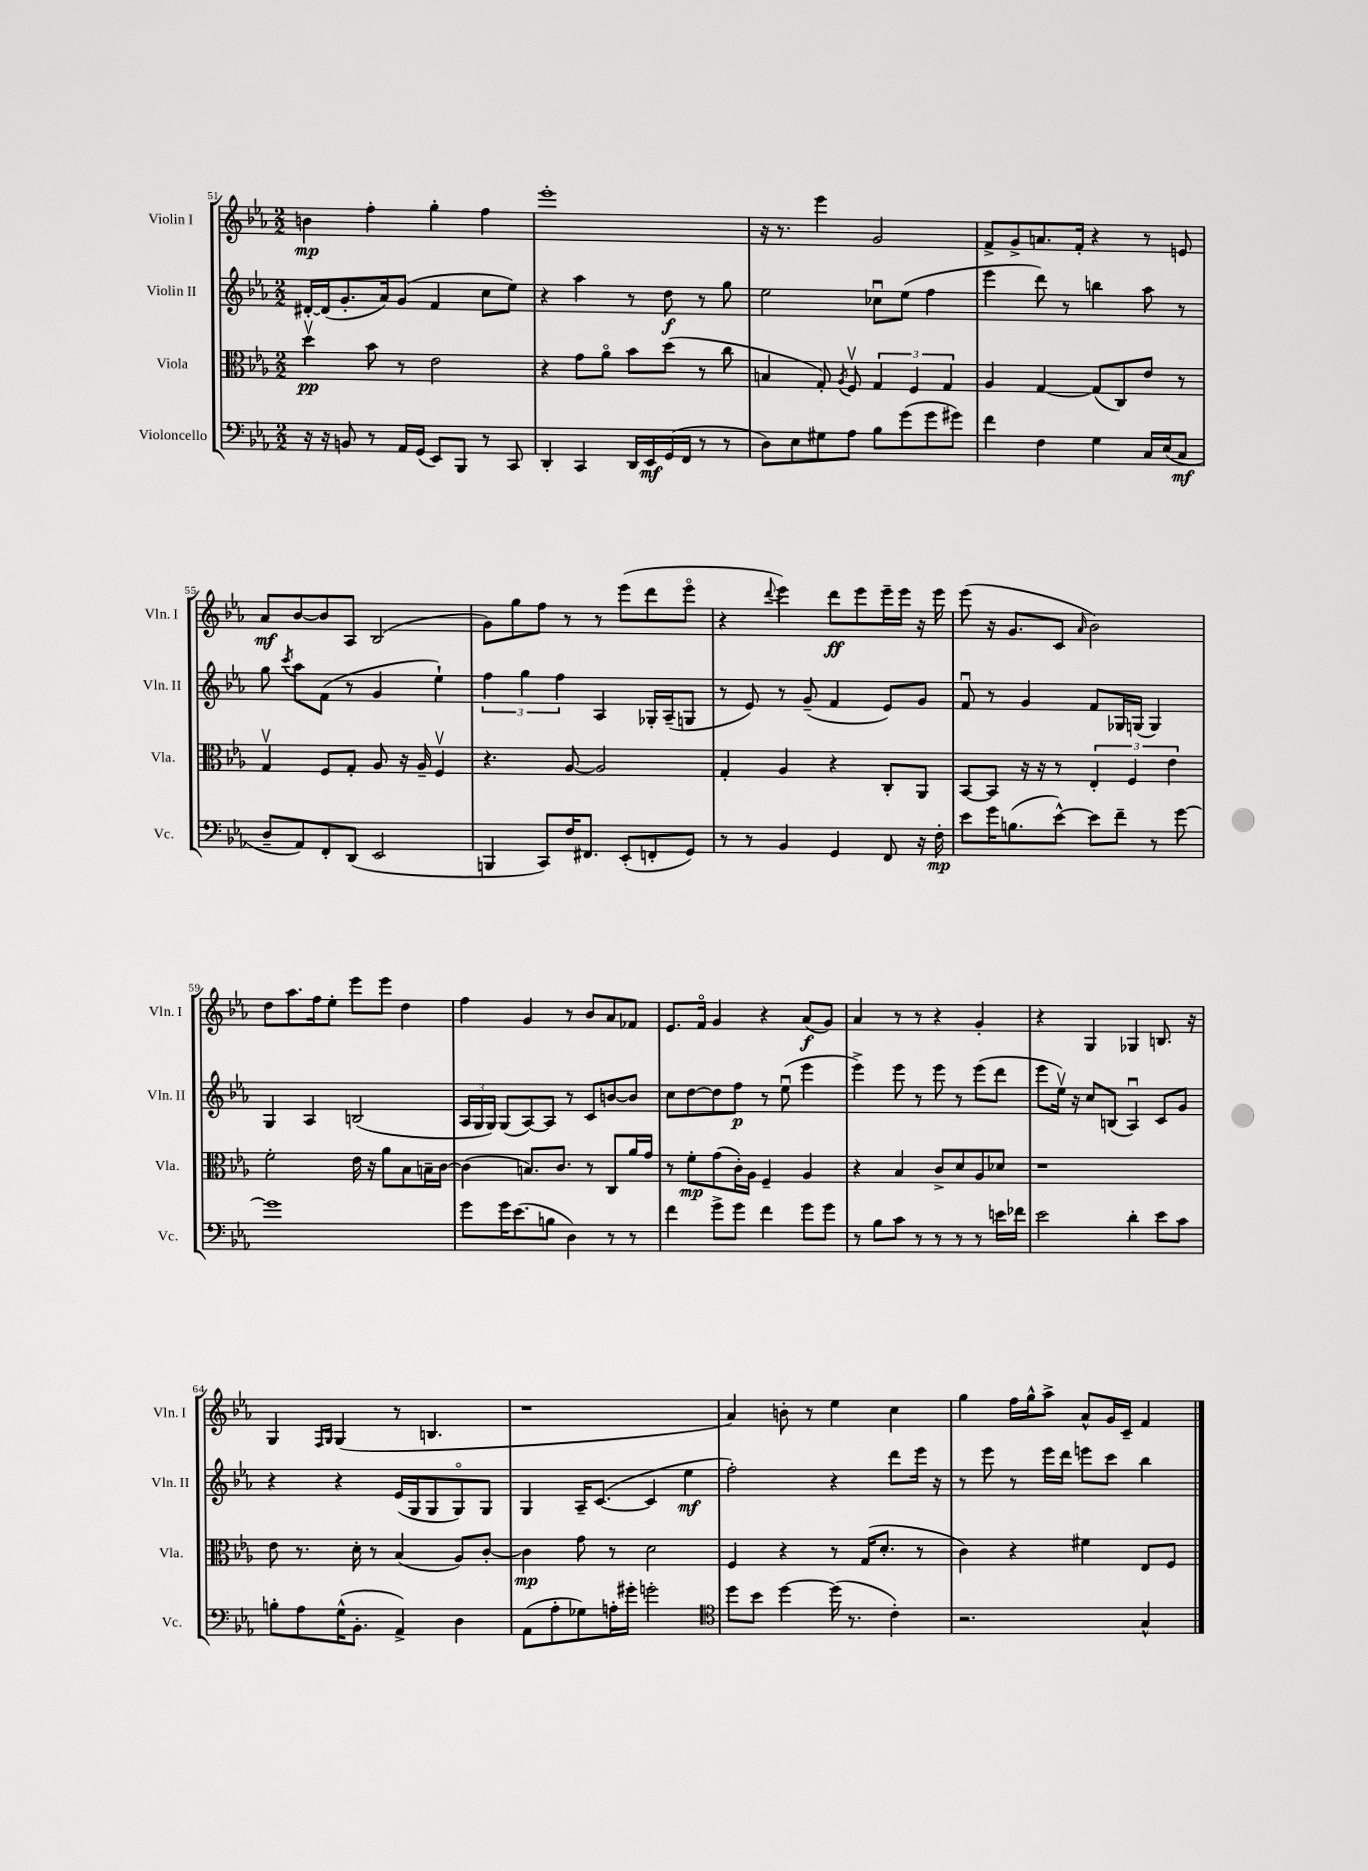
<<
\new StaffGroup <<
\new Staff = "s0" \with { instrumentName = "Violin I" shortInstrumentName = "Vln. I" } {
    \clef treble \key ees \major \numericTimeSignature \time 2/2
    \autoBeamOff b'4\mp f''4-. g''4-. f''4 |
    ees'''1-. |
    r16 r8. ees'''4 g'2 |
    f'8[-> g'8-> a'8. f'16]-. r4 r8 e'8 |
    aes'8[\mf bes'8~ bes'8 aes8] bes2( |
    g'8[) g''8 f''8] r8 r8 ees'''8[( d'''8 ees'''8]\flageolet |
    r4 \appoggiatura { d'''8 } ees'''4) d'''8[\ff ees'''8 ees'''16-- ees'''16] r16 ees'''16 |
    ees'''8( r16 g'8.[ c'8] \grace { aes'16 } bes'2) |
    d''8[ aes''8. f''16 ees''8]-. ees'''8[ ees'''8] d''4 |
    f''4 g'4 r8 bes'8[ aes'8 fes'8] |
    ees'8.[ f'16]\flageolet g'4 r4 aes'8[\f( g'8]) |
    aes'4 r8 r8 r4 g'4-. |
    r4 g4 ges4 b8. r16 |
    g4 \grace { f16[ g16] } g4( r8 b4. |
    r1 |
    aes'4) b'8-. r8 ees''4 c''4 |
    g''4 f''16[ g''16-^ aes''8]-> aes'8[-^ g'16 c'16]-- f'4 \bar "|." |
}
\new Staff = "s1" \with { instrumentName = "Violin II" shortInstrumentName = "Vln. II" } {
    \clef treble \key ees \major \numericTimeSignature \time 2/2
    \autoBeamOff dis'16[~-. dis'16( g'8.-. aes'16) g'8]( f'4 c''8[ ees''8]) |
    r4 aes''4 r8 d''8\f r8 g''8 |
    ees''2 ces''8[\downbow ees''8]( f''4 |
    ees'''4 d'''8) r8 b''4 aes''8 r8 |
    g''8 \acciaccatura { c'''8 } aes''8[ f'8]( r8 g'4 ees''4-!) |
    \tuplet 3/2 { f''4 g''4 f''4 } aes4 ges16[-. aes16--( g8] |
    r8 ees'8) r8 g'8--( f'4 ees'8[) g'8] |
    f'8\downbow r8 g'4 f'8[ ges16 g16]( g4) |
    g4 aes4 b2( |
    \tuplet 3/2 { aes16[ g16 g16]) } g8[( aes8~) aes8] r8 c'8[ b'8~ b'8] |
    c''8[ d''8~ d''8 f''8]\p r8 ees''8\downbow( ees'''4 |
    ees'''4->) ees'''8 r8 ees'''8 r8 ees'''8[( d'''8] |
    ees'''8[ ees''16]\upbow) r16 c''8[ b8]( aes4\downbow) c'8[ g'8] |
    r4 r4 ees'16[( g16 g8 g8\flageolet) g8] |
    g4 aes16[-- c'8.]~( c'4 ees''4\mf |
    f''2-.) r4 d'''8[ ees'''16] r16 |
    r8 ees'''8 r8 ees'''16[ d'''16] e'''8[ c'''8] bes''4 \bar "|." |
}
\new Staff = "s2" \with { instrumentName = "Viola" shortInstrumentName = "Vla." } {
    \clef alto \key ees \major \numericTimeSignature \time 2/2
    \autoBeamOff d''4\upbow\pp bes'8 r8 ees'2 |
    r4 g'8[ aes'8]\flageolet bes'8[ d''8]( r8 c''8 |
    b4 g8-.) \acciaccatura { aes8 } f8\upbow \tuplet 3/2 { g4 f4 g4 } |
    aes4 g4~ g8[( c8) ees'8] r8 |
    g4\upbow f8[ g8]-. aes8 r16 aes16-- f4\upbow |
    r4. aes8~ aes2 |
    g4-. aes4 r4 c8[-. aes,8] |
    bes,8[~ bes,8] r16 r16 r8 \tuplet 3/2 { ees4-. f4 ees'4 } |
    f'2-. ees'16 r16 aes'8[ bes8 b16-- c'16]~ |
    c'4( b8.[) c'8.] r8 c8[ aes'16 g'16] |
    r8 f'8[-.\mp g'8( c'16-.) aes16] f4-- aes4 |
    r4 bes4 c'8[-> d'8 aes8 des'8] |
    r1 |
    ees'8 r8. d'16-. r8 bes4( aes8[) c'8]~-. |
    c'4\mp g'8 r8 d'2 |
    f4 r4 r8 g16[( d'8.]-. r8 |
    c'4) r4 fis'4 ees8[ f8] \bar "|." |
}
\new Staff = "s3" \with { instrumentName = "Violoncello" shortInstrumentName = "Vc." } {
    \clef bass \key ees \major \numericTimeSignature \time 2/2
    \autoBeamOff r16 r16 b,8 r8 aes,16[ g,16]( ees,8[) bes,,8] r8 c,8 |
    d,4-. c,4 d,16[ ees,16\mf g,16( f,16] r8 r8 |
    d8[) ees8 gis8 aes8] bes8[ g'8( g'8 gis'8]) |
    f'4 f4 g4 c16[ ees16( c8]\mf |
    d8[-- aes,8) f,8-. d,8]( ees,2 |
    b,,4 c,8[) f16 fis,8.] ees,8[-.( f,8-. g,8]) |
    r8 r8 bes,4 g,4 f,8 r16 f16-.\mp |
    ees'8[ g'16 b8.( ees'8]~-^) ees'8[ f'8]-- r8 g'8~ |
    g'1 |
    g'8[ g'16 ees'8.( b8] d4) r8 r8 |
    f'4 g'8[-> g'8] f'4 g'8[ g'8] |
    r8 bes8[ c'8] r8 r8 r8 r8 e'16[ fes'16] |
    ees'2 d'4-. ees'8[ c'8] |
    b8[-. aes8 g16-^( bes,8.]-. aes,4->) d4 |
    aes,8[( aes8-. ges8) a16-. gis'16]-. g'2-. |
    \clef tenor d''8[ bes'8] d''4~ d''16( r8. c'4-.) |
    r2. g4-^ \bar "|." |
}
>>
>>
\layout { \context { \Score currentBarNumber = #51 } }
